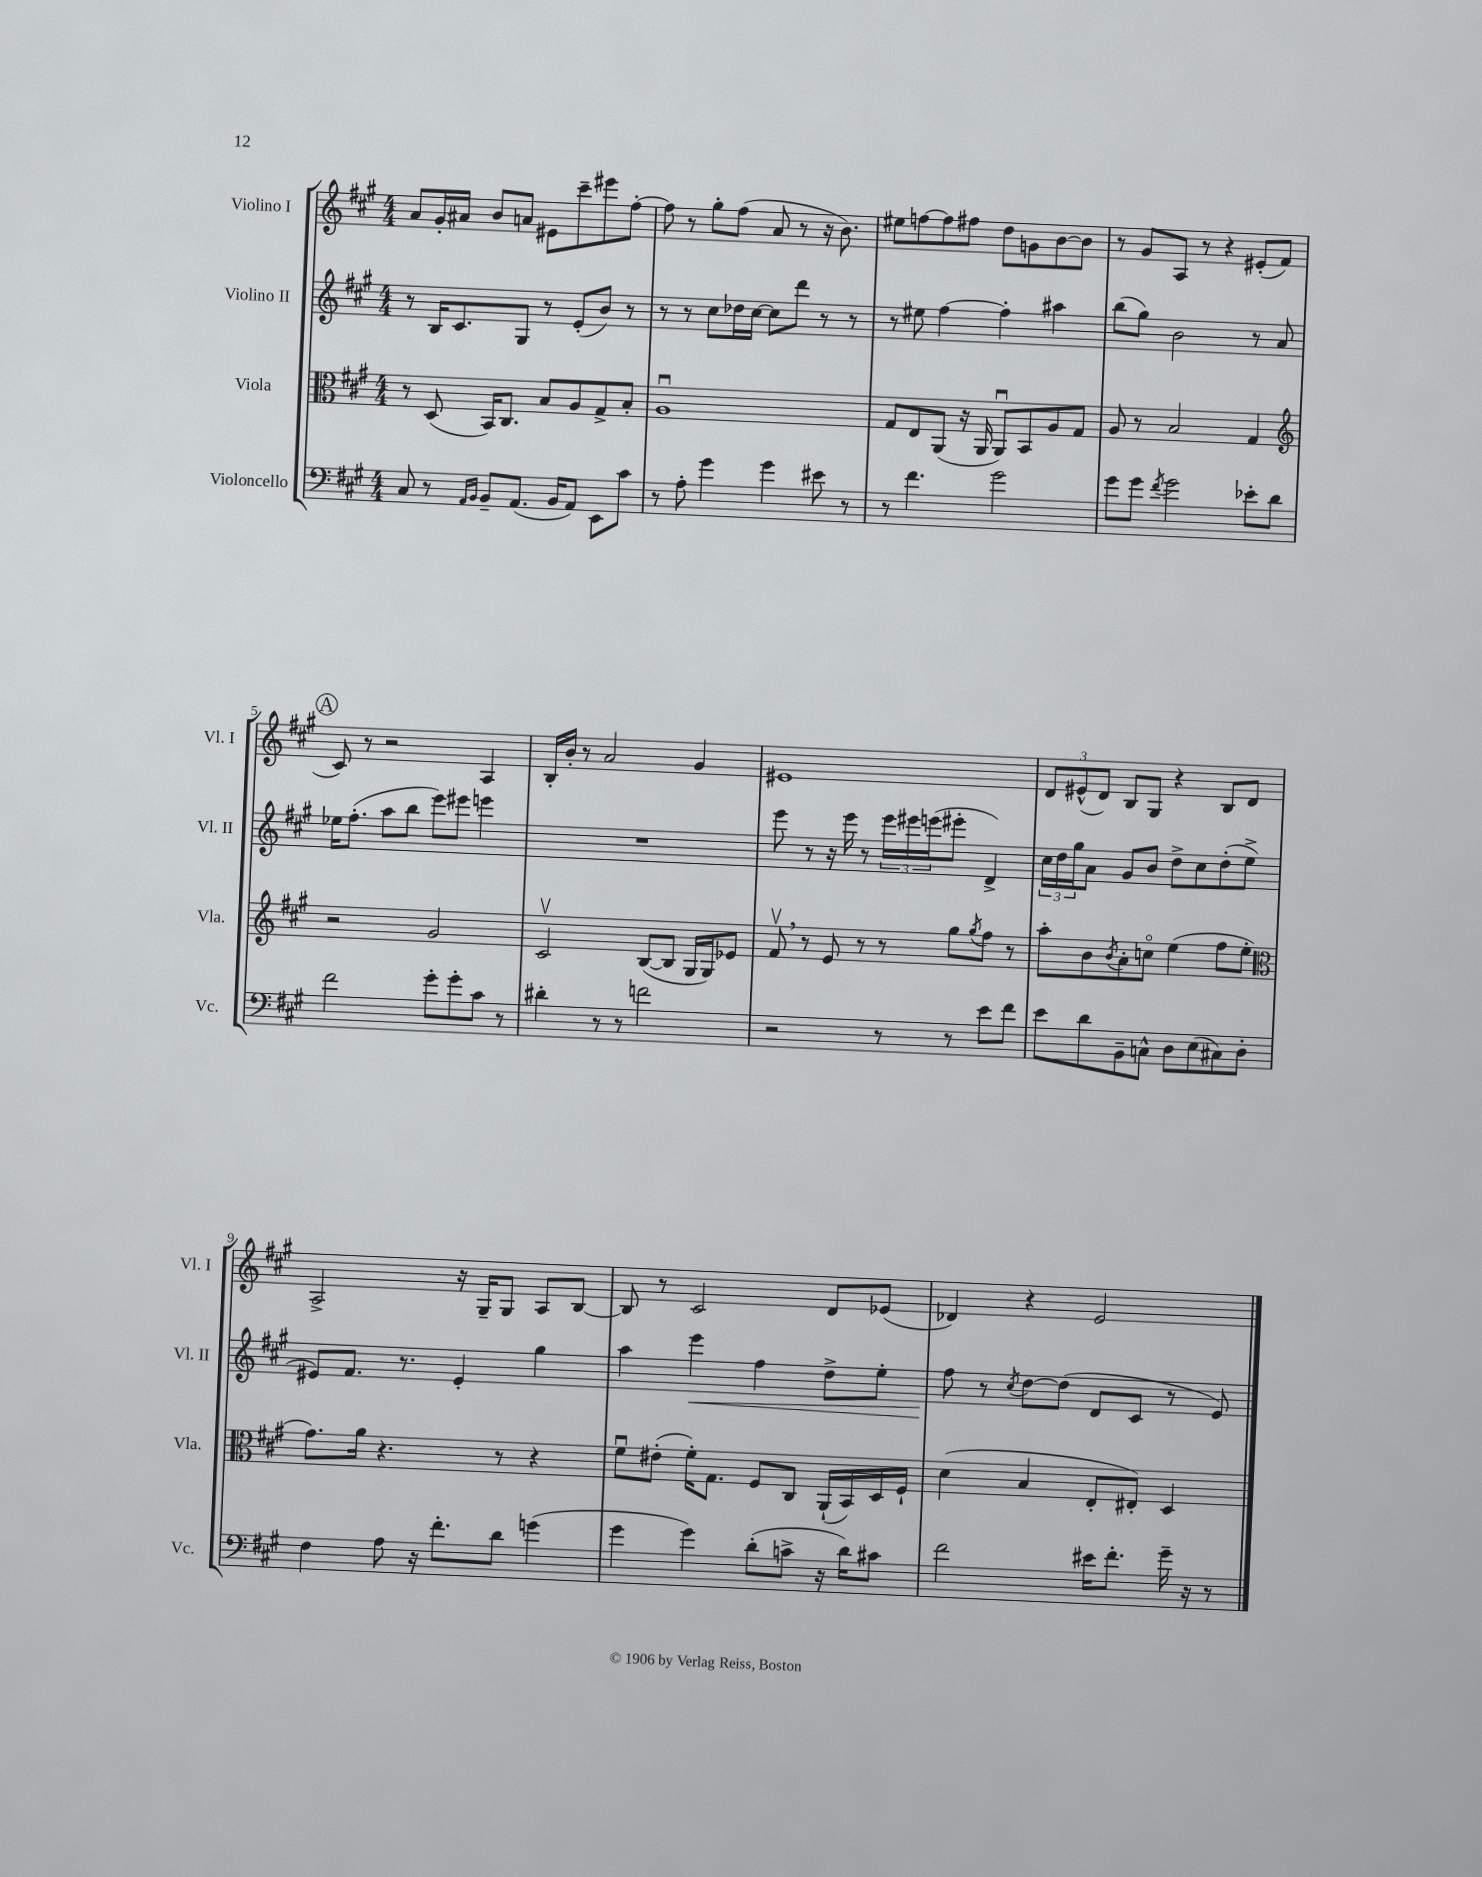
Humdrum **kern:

**kern	**kern	**kern	**kern
*staff4	*staff3	*staff2	*staff1
*clefF4	*clefC3	*clefG2	*clefG2
*k[f#c#g#]	*k[f#c#g#]	*k[f#c#g#]	*k[f#c#g#]
*M4/4	*M4/4	*M4/4	*M4/4
8C#/	8r	8r	8a/L
8r	(8D/	16B/LK	16g#'/L
.	.	8.c#/	16a#/JJ
16qqAA/LL	.	.	.
16qqBB/JJ	.	.	.
8BB~/L	16BB/LK)	.	8b/L
.	8.C#/J	.	.
(8.AA/J	.	8G#/J	8a/J
.	8B/L	8r	8e#\L
16BB/LK	.	.	.
8AA/J)	8A/	(8e'/L	8ccc#~\
8EE\L	8G#^/	8b/J)	8eee#\
8c#\J	8B'/J	8r	[8ff#'\J
=	=	=	=
8r	1Au	8r	8ff#\]
8A'\	.	8r	8r
4g#\	.	8cc#\L	8gg#'\L
.	.	16dd-\L	(8ff#\J
.	.	[16cc#\JJ	.
4g#\	.	8cc#\]L	8a/
.	.	8ddd\J	8r
8e#\	.	8r	16r
.	.	.	8.b\)
8r	.	8r	.
=	=	=	=
8r	8G#/L	8r	8ee#\L
4.f#\	8E/	8ee#\	[8ff\
.	(8AA/J	[4ff#\	8ff\]
.	16r	.	8ff#\J
.	16AA/	.	.
2g#\	8AAu/L)	4ff#'\]	8dd\L
.	8BB/	.	8g\
.	8A/	4aa#\	[8b\
.	8G#/J	.	8b\]J
=	=	=	=
8g#\L	8A/	(8bb\L	8r
8g#\J	8r	8gg#\J)	8g#/L
8qf#/	.	.	.
2g#\	2B/	2b\	8A/J
.	.	.	8r
.	.	.	4r
8e-'\L	4G#/	8r	(8e#'/L
8d\J	.	8a/	8f#/J
=	=	=	=
*	*clefG2	*	*
2f#\	2r	16ee-\LK	8c#/)
.	.	(8.ff#'\J	.
.	.	.	8r
.	.	8aa\L	2r
.	.	8bb\J	.
8g#'\L	2g#/	8eee\L)	.
8g#'\	.	8eee#\J	.
8c#\J	.	4eee\	4A/
8r	.	.	.
=	=	=	=
4d#'\	2c#v/	1r	16B'/LL
.	.	.	16b'/JJ
.	.	.	8r
8r	.	.	2a/
8r	.	.	.
2f\	([8B/L	.	.
.	8B/]J	.	.
.	16G#/LL	.	4g#/
.	16G#/J)	.	.
.	8e-/J	.	.
=	=	=	=
2r	8f#v/	8eee\	1e#
.	8r	8r	.
.	8e/	16r	.
.	.	16eee\	.
.	8r	8r	.
8r	8r	24eee\LL	.
.	.	24eee#\	.
.	.	(24eee\J	.
8r	8gg#\L	8eee#'\J	.
.	8qgg#/	.	.
8e\L	8ff#\J	4d^/)	.
8f#\J	8r	.	.
=	=	=	=
8e\L	8aa'\L	24cc#\LL	12d/L
.	.	24dd\	.
.	.	24gg#\J	(12e#^^/
8d\	8b\	8a\J	.
.	.	.	12d/J)
.	8qb/	.	.
8BB~\	8a'\	8g#/L	8B/L
8C^^\J	8cco\J	8b/J	8G#/J
8D\L	(4ee\	8dd^\L	4r
(8E\	.	8cc#\	.
8C#\)	8ff#\L	(8dd'\	8B/L
8D'\J	8ee'\J	8ee^\J	8d/J
=	=	=	=
*	*clefC3	*	*
4F#\	8.g#\L)	8e#/L)	2A^/
.	.	8.f#/J	.
.	16a\Jk	.	.
8A\	4.r	.	.
.	.	8.r	.
16r	.	.	.
8.f#'\L	.	.	.
.	.	4e#'/	16r
.	.	.	16G#~/LK
8d\J	8r	.	8G#/J
(4g\	4r	4gg#\	8A/L
.	.	.	[8B/J
=	=	=	=
4g#\	8f#u\L	4aa\	8B/]
.	(8e#'\J	.	8r
4g#\)	16f#'\LK)	4eee\	2c#/
.	8.G#\J	.	.
(8d'\L	8F#/L	4ff#\	.
8c^\J	8C#/J	.	.
16r	(16AA`/LL	8dd^\L	8d/L
16d\LK)	16BB/)	.	.
8c#\J	16D/	8ee'\J	(8e-/J
.	16F#`/JJ	.	.
=	=	=	=
2f#\	(4d\	8ff#\	4d-/)
.	.	8r	.
.	.	8qcc#/	.
.	4B/	[8dd\L	4r
.	.	(8dd\]J	.
16e#\LK	8E'/L	8d/L	2e/
8.f#'\J	.	.	.
.	8E#'/J)	8c#/J	.
16g#~\	4D/	8r	.
16r	.	.	.
8r	.	8e/)	.
==	==	==	==
*-	*-	*-	*-
